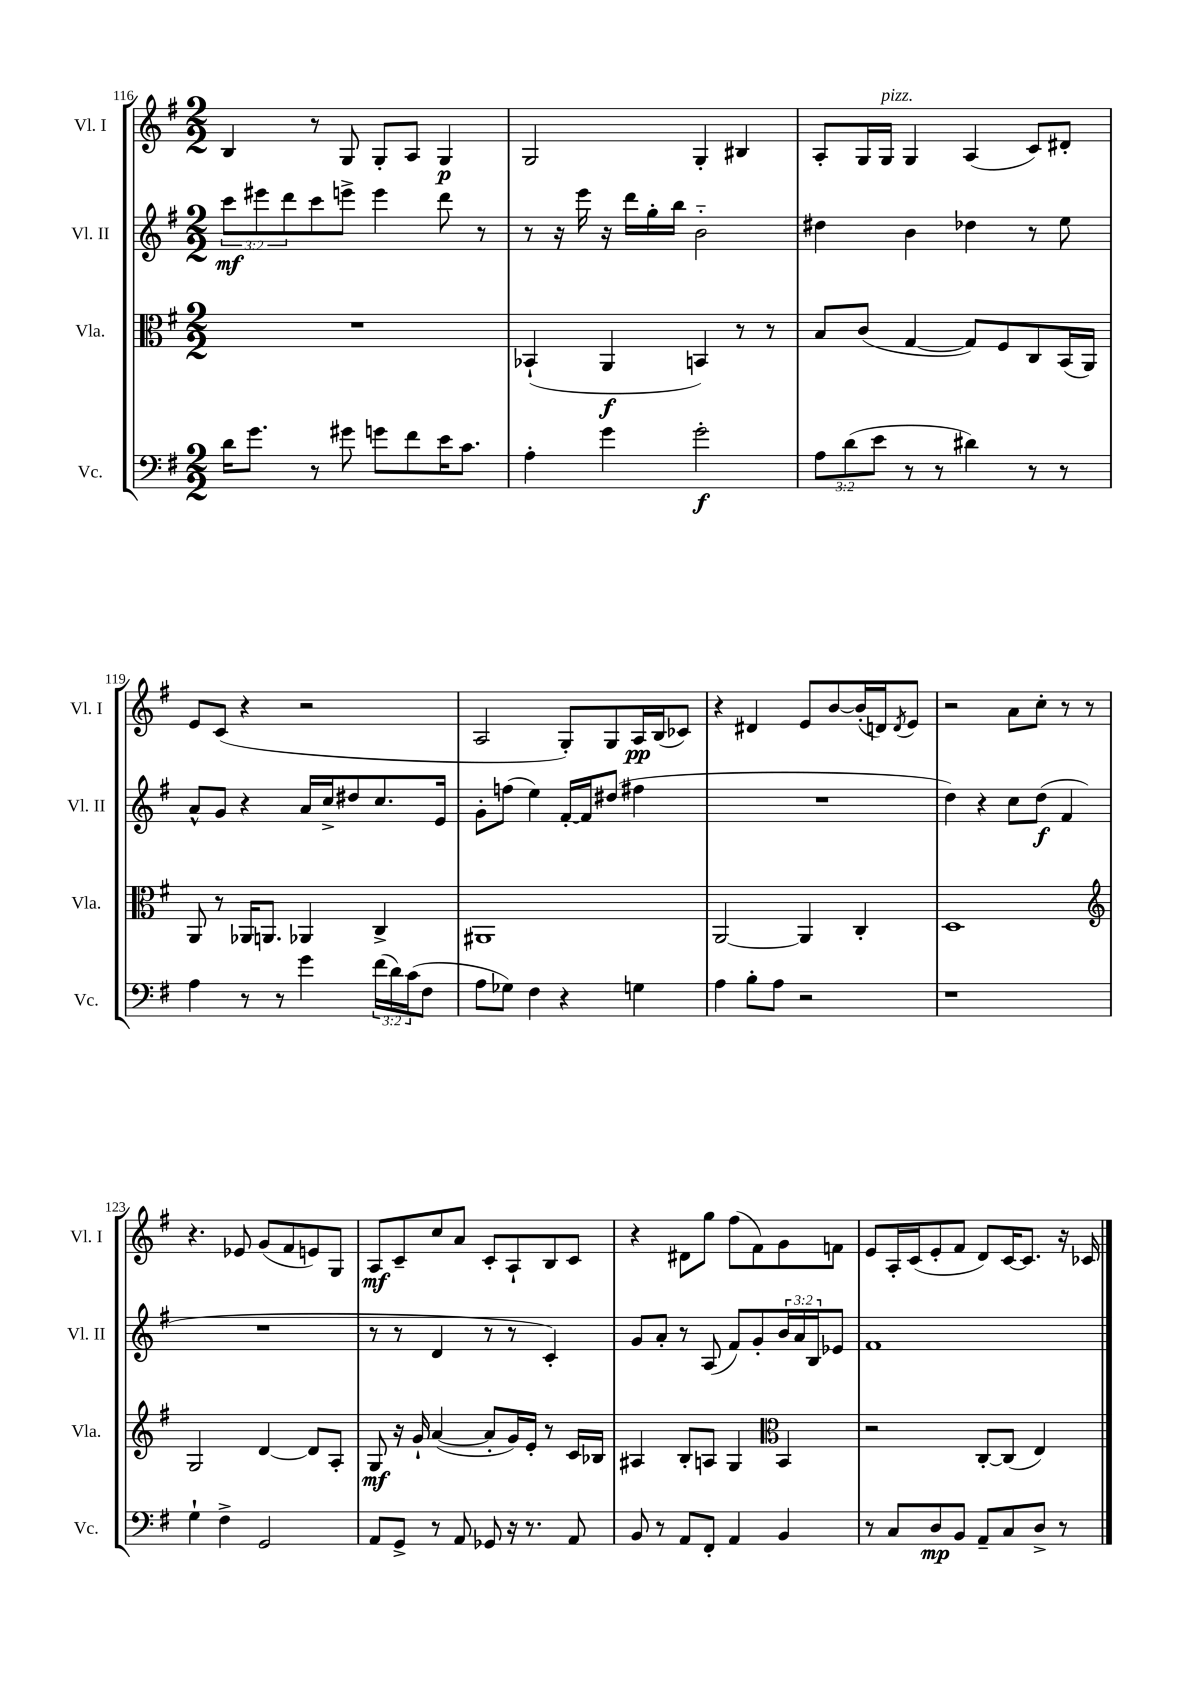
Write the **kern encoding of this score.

**kern	**kern	**kern	**kern
*staff4	*staff3	*staff2	*staff1
*clefF4	*clefC3	*clefG2	*clefG2
*k[f#]	*k[f#]	*k[f#]	*k[f#]
*M2/2	*M2/2	*M2/2	*M2/2
16d	1r	12ccc	4B
8.g	.	.	.
.	.	12eee#	.
.	.	12ddd	.
8r	.	8ccc	8r
8g#	.	8eee^	8G
8g	.	4eee	8G'
8f#	.	.	8A
16e	.	8ddd	4G
8.c	.	.	.
.	.	8r	.
=	=	=	=
4A'	(4BB-`	8r	2G
.	.	16r	.
.	.	16eee	.
4g	4AA	16r	.
.	.	16ddd	.
.	.	16gg'	.
.	.	16bb	.
2g'	4BB)	2b'~	4G'
.	8r	.	4B#
.	8r	.	.
=	=	=	=
12A	8B	4dd#	8A'
(12d	.	.	.
.	(8c	.	16G
12e	.	.	.
.	.	.	16G
8r	[4G	4b	4G
8r	.	.	.
4d#)	8G])	4dd-	(4A
.	8F#	.	.
8r	8C	8r	8c)
8r	(16BB	8ee	8d#'
.	16AA)	.	.
=	=	=	=
4A	8AA	8a^^	8e
.	8r	8g	(8c
8r	16AA-	4r	4r
.	8.AA	.	.
8r	.	.	.
4g	4AA-	16a	2r
.	.	16cc^	.
.	.	8dd#	.
(24f#	4C^	8.cc	.
24d)	.	.	.
(24c	.	.	.
8F#	.	.	.
.	.	16e	.
=	=	=	=
8A	1AA#	8g'	2A
8G-)	.	(8ff	.
4F#	.	4ee)	.
4r	.	[16f#'	8G')
.	.	16f#]	.
.	.	(8dd#	8G
4G	.	4ff#	16A
.	.	.	(16B
.	.	.	8c-)
=	=	=	=
4A	[2AA	1r	4r
8B'	.	.	4d#
8A	.	.	.
2r	4AA]	.	8e
.	.	.	[8b
.	4C'	.	(16b']
.	.	.	16d)
.	.	.	8qd
.	.	.	8e
=	=	=	=
1r	1D	4dd)	2r
.	.	4r	.
.	.	8cc	8a
.	.	(8dd	8cc'
.	.	4f#	8r
.	.	.	8r
=	=	=	=
*	*clefG2	*	*
4G`	2G	1r	4.r
4F#^	.	.	.
.	.	.	8e-
2GG	[4d	.	(8g
.	.	.	8f#
.	8d]	.	8e)
.	8A'	.	8G
=	=	=	=
8AA	8G	8r	8A
8GG^	16r	8r	8c~
.	16g`	.	.
8r	([4a	4d	8cc
8AA	.	.	8a
8GG-	8a']	8r	8c'
16r	16g)	8r	8A`
8.r	16e'	.	.
.	8r	4c')	8B
8AA	16c	.	8c
.	16B-	.	.
=	=	=	=
8BB	4A#	8g	4r
8r	.	8a'	.
8AA	8B'	8r	8d#
8FF#'	8A	(8A	8gg
4AA	4G	8f#)	(8ff#
.	.	8g'	8f#)
*	*clefC3	*	*
4BB	4BB	24b	8g
.	.	24a	.
.	.	24B	.
.	.	8e-	8f
=	=	=	=
8r	2r	1f#	8e
8C	.	.	16A'
.	.	.	(16c
8D	.	.	8e'
8BB	.	.	8f#
8AA~	[8C'	.	8d)
8C	(8C]	.	[16c
.	.	.	8.c]
8D^	4E)	.	.
8r	.	.	16r
.	.	.	16c-
==	==	==	==
*-	*-	*-	*-
